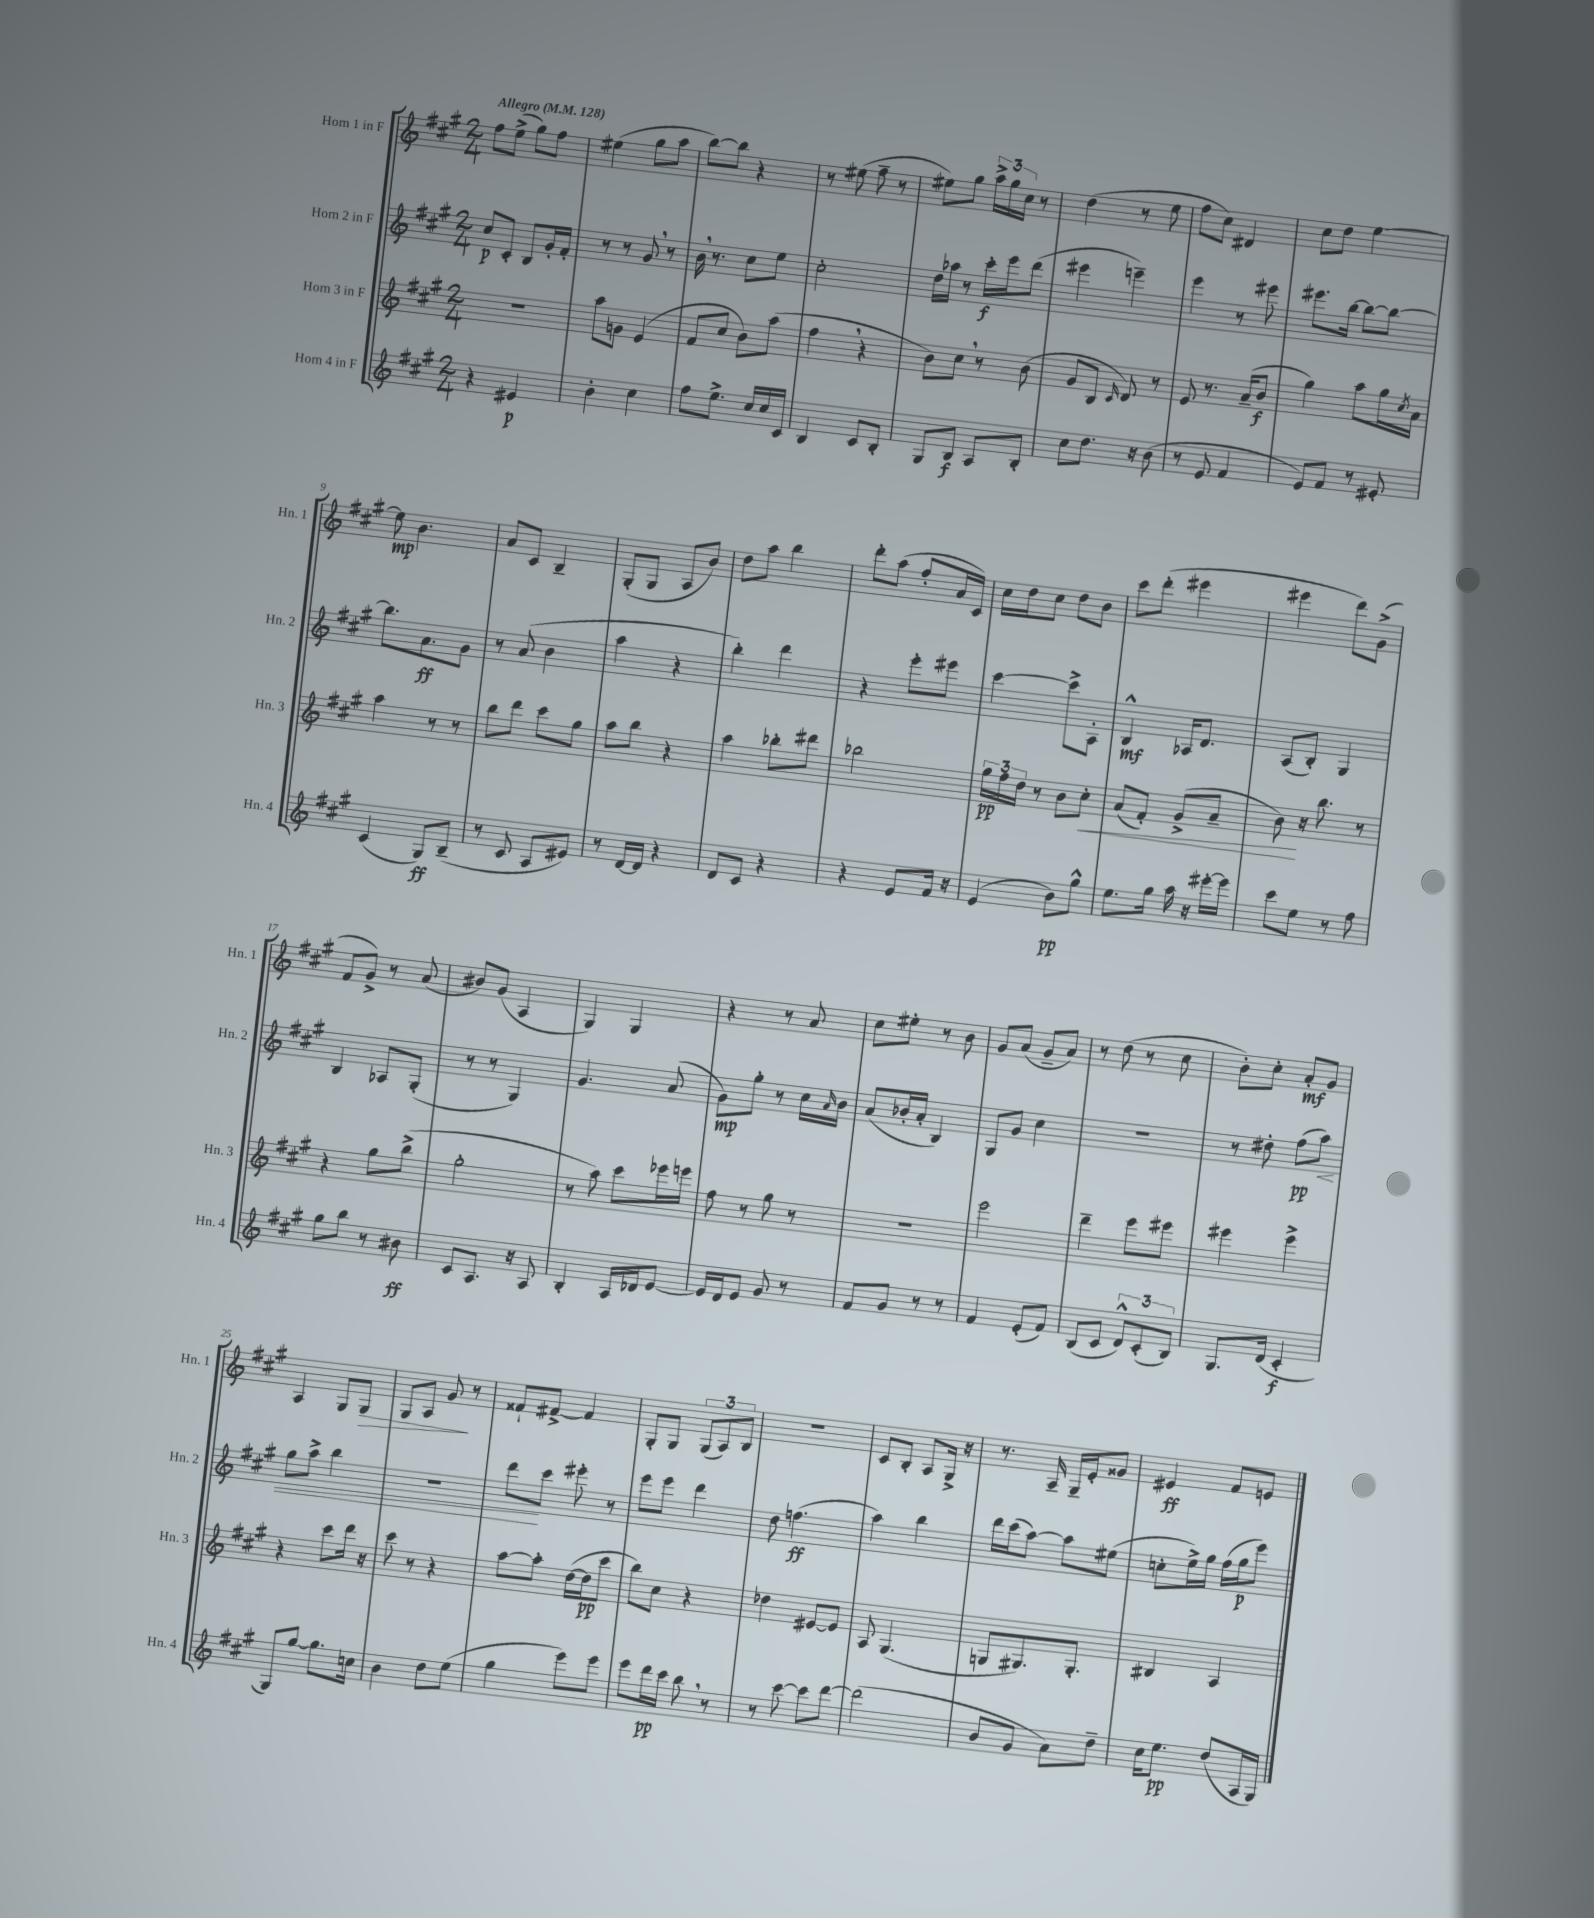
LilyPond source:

<<
\new StaffGroup <<
\new Staff = "s0" \with { instrumentName = "Horn 1 in F" shortInstrumentName = "Hn. 1" } {
    \clef treble \key a \major \numericTimeSignature \time 2/4 \tempo "Allegro" 4 = 128
    fis''8 e''8->( gis''8) fis''8 |
    eis''4( gis''8 a''8 |
    b''8~) b''8 r4 |
    r8 eis''8( fis''8-- r8 |
    eis''8) gis''8 \tuplet 3/2 { a''16-> gis''16 cis''16 } r8 |
    d''4( r8 e''8 |
    fis''8 cis''8) dis'4 |
    cis''8 d''8 e''4~ |
    e''8\mp b'4. |
    a'8 cis'8 b4-- |
    gis8-.( gis8 a8 b'8) |
    d''8 a''8 b''4 |
    d'''8-. a''8( fis''8-. a'16 cis'16) |
    cis''16 d''16 cis''8 d''8 b'8 |
    cis'''8 d'''8-.( eis'''4 |
    eis'''4 d'''8) gis'8->( |
    fis'8 gis'8->) r8 a'8( |
    bis'8) gis'8( a4 |
    gis4) gis4 |
    r4 r8 a'8 |
    cis''8 eis''8-. r8 b'8 |
    gis'8 a'8( gis'8-- a'8) |
    r8 d''8( r8 cis''8 |
    b'8-.) cis''8-. a'8-.\mf gis'8 |
    a4 gis8 gis8\> |
    gis8 a8 gis'8\! r8 |
    fisis'8-! fis'8~-> fis'4 |
    gis8-. gis8 \tuplet 3/2 { gis8( a8) b8 } |
    R2 |
    cis'8 b8-. a8 gis16-> r16 |
    r8. a16-- gis16-- e'16-. gisis'8 |
    eis'4\ff fis'8 e'8 \bar "|." |
}
\new Staff = "s1" \with { instrumentName = "Horn 2 in F" shortInstrumentName = "Hn. 2" } {
    \clef treble \key a \major \numericTimeSignature \time 2/4
    cis''8\p cis'8-. b8 gis'16-. fis'16-. |
    r8 r8 gis'8 \breathe r8 |
    b'16 \breathe r8. cis''8 e''8 |
    cis''2-. |
    d''16 aes''16 r8 cis'''16-.\f e'''16 d'''8( |
    eis'''4 e'''4--) |
    e'''4 r8 eis'''8 |
    eis'''8. b''16~ b''8~ b''8~ |
    b''8. a'8.\ff gis'8 |
    r8 a'8( b'4 |
    a''4 r4 |
    b''4-.) d'''4 |
    r4 e'''8-. eis'''8 |
    cis'''4~ cis'''8-> a8-. |
    b4-^\mf aes16 d'8. |
    a8( b8-.) gis4 |
    b4 aes8 gis8-.( |
    r8 r8 gis4) |
    gis'4. a'8( |
    gis'8\mp) gis''8-. r8 cis''16 \grace { a'16 } b'16 |
    a'8( bes'16-. a'16-. b4) |
    gis8 gis'8 cis''4 |
    r2 |
    r8 dis''8-. fis''8\pp( a''8\<) |
    gis''8 a''8-> b''4 |
    R2 |
    d'''8\! cis'''8 eis'''8-. r8 |
    e'''8 e'''8 d'''4 |
    d''8 f''4.\ff( |
    a''4) b''4 |
    d'''16 cis'''16( a''8~) a''8 eis''8( |
    c''8-. e''16->) gis''16 fis''16( gis''16\p e'''8) \bar "|." |
}
\new Staff = "s2" \with { instrumentName = "Horn 3 in F" shortInstrumentName = "Hn. 3" } {
    \clef treble \key a \major \numericTimeSignature \time 2/4
    r2 |
    a''8 g'8 e'4( |
    fis'8 cis''8 b'8) a''8( |
    fis''4 \breathe r4 |
    b'8) cis''8 \breathe r8 b'8( |
    gis'8 b8 \grace { cis'16 } d'8) r8 |
    e'8 r8. a'16--( b'8\f |
    gis''4) a''8 gis''16 \acciaccatura { cis''8 } a'16 |
    a''4 r8 r8 |
    b''8 d'''8 cis'''8 gis''8 |
    a''8 b''8 r4 |
    a''4 bes''8-. dis'''8 |
    bes''2 |
    \tuplet 3/2 { gis''16\pp fis''16 d''16 } r8 b'8 cis''8-.\< |
    a'8( fis'8-.) gis'8->( a'8-- |
    b'8\!) r16 b''8. r8 |
    r4 gis''8 b''8->( |
    gis''2-. |
    r8 a''8) cis'''8 ees'''16 e'''16 |
    fis''8 r8 gis''8 r8 |
    r2 |
    e'''2 |
    d'''4-- e'''8 eis'''8 |
    eis'''4 eis'''4-> |
    r4 cis'''8 d'''16 r16 |
    cis'''8 r8 r4 |
    a''8~ a''8-. d''16~( d''16\pp cis'''8 |
    b''8) cis''8 r4 |
    des''4 eis'8~ eis'8 |
    a8 gis4.( |
    g8 gis8.) gis8.-. |
    bis4 a4 \bar "|." |
}
\new Staff = "s3" \with { instrumentName = "Horn 4 in F" shortInstrumentName = "Hn. 4" } {
    \clef treble \key a \major \numericTimeSignature \time 2/4
    r4 eis'4\p |
    b'4-. cis''4 |
    fis''8 e''8.-> cis''16 cis''16 cis'16 |
    b4 cis'8 b8-. |
    gis8 b8\f a8 b8-. |
    cis''8 d''8. r16 b'8( |
    r8 e'8 fis'4 |
    e'8) fis'8 r8 eis'8-. |
    cis'4( gis8\ff) b8--( |
    r8 cis'8 a8 eis'8) |
    r8 d'16~ d'16 r4 |
    d'8 cis'8 r4 |
    r4 e'8 fis'16 r16 |
    e'4( b'8\pp) gis''8-^ |
    e''8. gis''16 a''16 r16 eis'''16~-. eis'''16 |
    cis'''8 e''8 r8 fis''8 |
    gis''8 b''8 r8 bis'8\ff |
    cis'8 a8. r16 a8 |
    b4-. a16 des'16 e'8~ |
    e'16 d'16 e'8 gis'8 r8 |
    fis'8 gis'8 r8 r8 |
    fis'4 e'8-.( fis'8) |
    b8( cis'8 \tuplet 3/2 { d'8-^) cis'8-.( b8) } |
    gis8. d'16( cis'4-.\f |
    gis8) gis''8~ gis''8. c''16 |
    b'4 d''8 e''8( |
    gis''4 e'''8) e'''8 |
    e'''8 d'''16\pp cis'''16 b''8 \breathe r8 |
    r8 cis'''8~ cis'''8 d'''8~ |
    d'''2( |
    b'8 gis'8 a'8) d''8-- |
    cis''16 e''8.\pp d''8( a16 gis16) \bar "|." |
}
>>
>>
